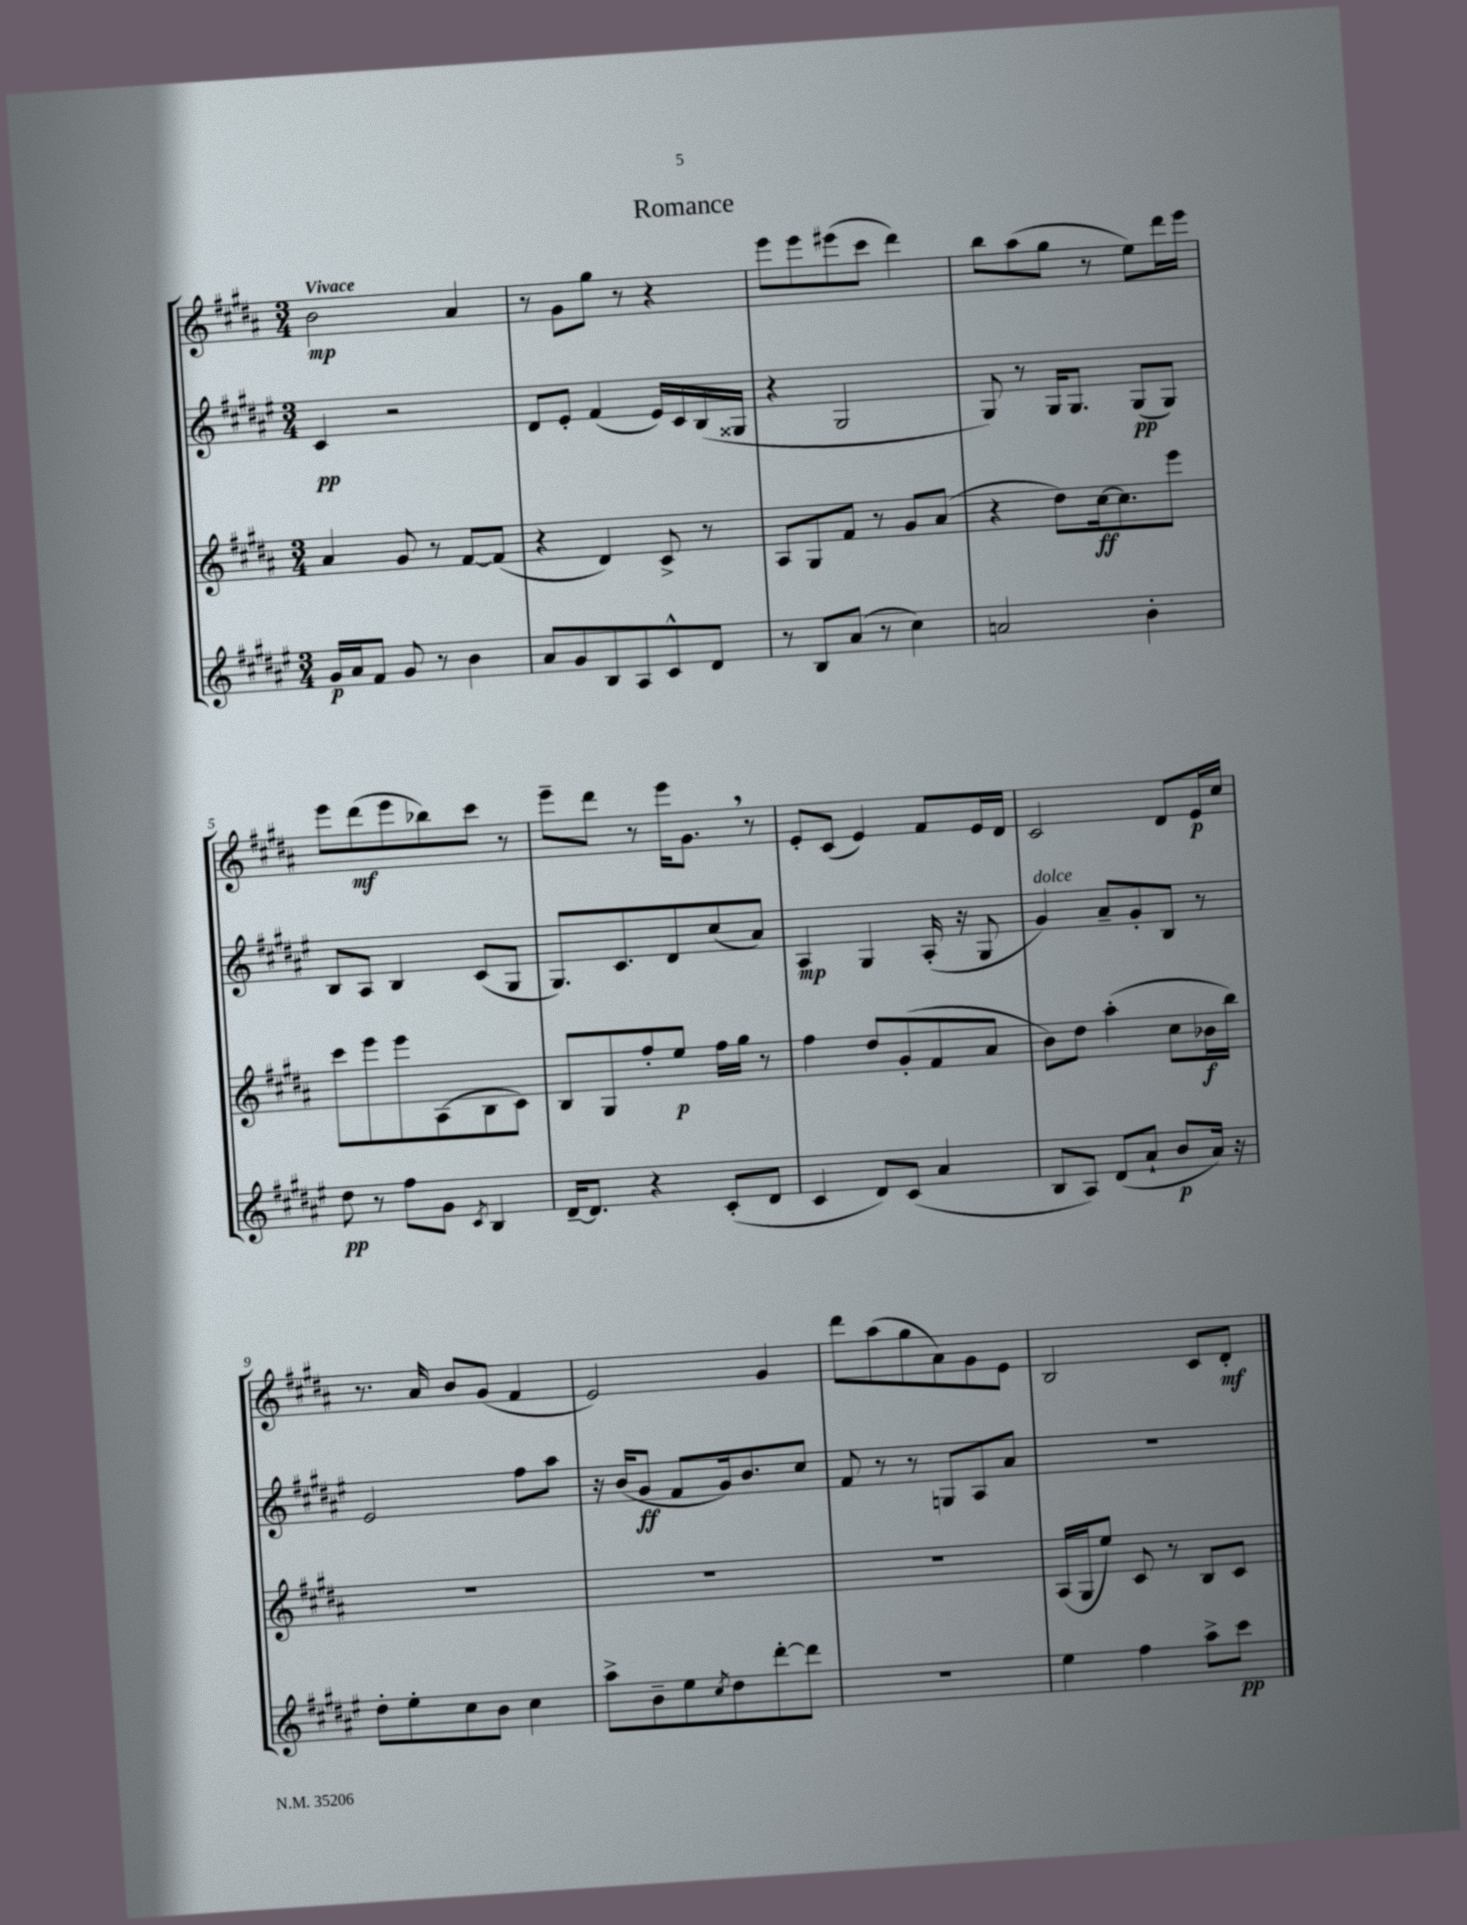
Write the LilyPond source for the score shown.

\header { title = "Romance" }
<<
\new StaffGroup <<
\new Staff = "s0" {
    \clef treble \key b \major \numericTimeSignature \time 3/4 \tempo "Vivace"
    b'2\mp ais'4 |
    r8 gis'8 gis''8 r8 r4 |
    e'''8 e'''8 eis'''8( cis'''8 dis'''4) |
    b''8 ais''8( gis''8 r8 e''8) dis'''16 e'''16 |
    e'''8 dis'''8\mf( e'''8 bes''8) cis'''8 r8 |
    e'''8-- dis'''8 r8 e'''16 gis'8. \breathe r8 |
    e'8-. cis'8( e'4) fis'8 e'16 dis'16 |
    cis'2 dis'8 e'16\p cis''16 |
    r8. ais'16 b'8 gis'8( fis'4 |
    e'2) gis'4 |
    dis'''8 ais''8( gis''8 ais'8) gis'8 e'8 |
    b2 cis'8 dis'8-.\mf \bar "|." |
}
\new Staff = "s1" {
    \clef treble \key fis \major \numericTimeSignature \time 3/4
    cis'4\pp r2 |
    dis'8 eis'8-. fis'4( eis'16) cis'16 b16( gisis16 |
    r4 gis2 |
    gis8) r8 gis16 gis8. gis8\pp( gis8) |
    b8 ais8 b4 cis'8( gis8 |
    gis8.) cis'8. dis'8 cis''8( ais'8) |
    ais4\mp gis4 ais16-.( r16 gis8 |
    gis'4^\markup { \italic "dolce" }) ais'8-- gis'8-. b8 r8 |
    eis'2 fis''8 ais''8 |
    r16 b'16( gis'8\ff fis'8 gis'16) b'8. cis''8 |
    fis'8 r8 r8 g8 ais8 ais'8 |
    R2. \bar "|." |
}
\new Staff = "s2" {
    \clef treble \key b \major \numericTimeSignature \time 3/4
    ais'4 gis'8 r8 fis'8~ fis'8( |
    r4 dis'4) cis'8-> r8 |
    ais8 gis8 fis'8 r8 gis'8 ais'8( |
    r4 dis''8) cis''16~\ff cis''8. e'''8 |
    cis'''8 e'''8 e'''8 ais8( b8 cis'8) |
    b8 gis8 fis''8-. e''8\p fis''16 gis''16 r8 |
    fis''4 dis''8 gis'8-.( fis'8 ais'8 |
    b'8) dis''8 ais''4-.( cis''8 bes'16\f b''16) |
    R2. |
    R2. |
    R2. |
    ais16( gis16 e''8) cis'8 r8 b8 cis'8 \bar "|." |
}
\new Staff = "s3" {
    \clef treble \key fis \major \numericTimeSignature \time 3/4
    gis'16\p ais'16 fis'8 gis'8 r8 b'4 |
    ais'8 gis'8 b8 ais8 cis'8-^ dis'8 |
    r8 b8 ais'8( r8 cis''4) |
    a'2 b'4-. |
    dis''8\pp r8 fis''8 gis'8 \acciaccatura { cis'8 } b4 |
    dis'16~-- dis'8. r4 cis'8-.( dis'8 |
    cis'4 dis'8) cis'8( ais'4 |
    b8 ais8) dis'8( ais'8-! b'8\p ais'16) r16 |
    dis''8-. eis''8-. cis''8 b'8 cis''4 |
    ais''8-> b'8-- eis''8 \acciaccatura { cis''8 } dis''8 dis'''8~-. dis'''8 |
    R2. |
    eis''4 fis''4 ais''8-> cis'''8\pp \bar "|." |
}
>>
>>
